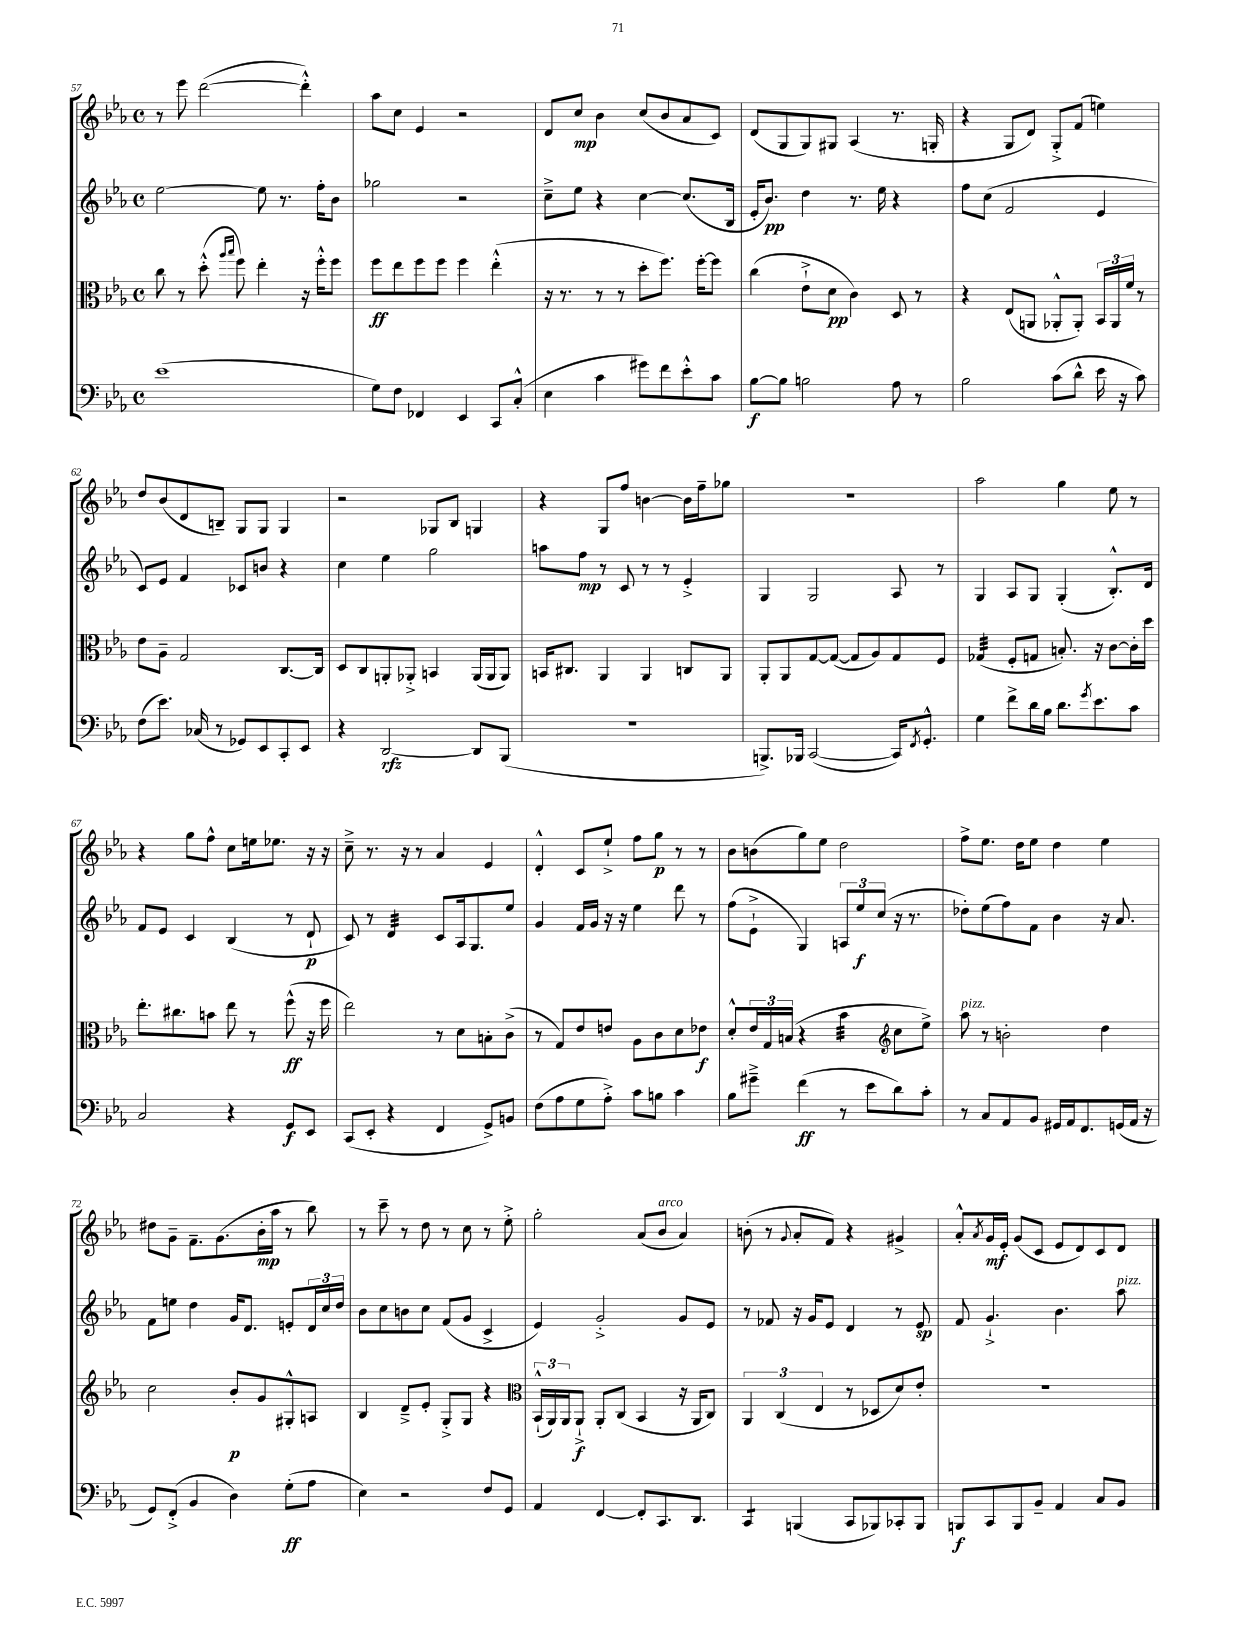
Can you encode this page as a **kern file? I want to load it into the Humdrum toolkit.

**kern	**kern	**kern	**kern
*staff4	*staff3	*staff2	*staff1
*clefF4	*clefC3	*clefG2	*clefG2
*k[b-e-a-]	*k[b-e-a-]	*k[b-e-a-]	*k[b-e-a-]
*M4/4	*M4/4	*M4/4	*M4/4
*met(c)	*met(c)	*met(c)	*met(c)
(1e-	8cc	[2ee-	8r
.	8r	.	8eee-
.	(8dd'^^	.	([2ddd
.	16qqaa-	.	.
.	16qqbb-	.	.
.	8ff)	.	.
.	4ee-'	8ee-]	.
.	.	8.r	.
.	16r	.	4ddd'^^])
.	16ff'^^	16ff'	.
.	8ff	8b-	.
=	=	=	=
8G)	8ff	2gg-	8aa-
8F	8ee-	.	8cc
4FF-	8ff	.	4e-
.	8ff	.	.
4EE-	4ff	2r	2r
8CC	(4ee-'^^	.	.
(8C'^^	.	.	.
=	=	=	=
4E-	16r	8cc~^	8d
.	8.r	.	.
.	.	8ee-	8cc
4c	8r	4r	4b-
.	8r	.	.
8g#)	8dd'	[4cc	(8cc
8f	8.ff)	.	8b-
8e-'^^	.	(8.cc]	8a-
.	[16ff'	.	.
8c	8ff]	.	8c)
.	.	16B-	.
=	=	=	=
[8B-	(4cc	16e-'	(8d
.	.	8.b-)	.
8B-]	.	.	8G
2B	8e-`^	4dd	8G)
.	8d	.	8G#
.	4c)	8.r	(4A-
.	.	16ee-	.
8A-	8D	4r	8.r
8r	8r	.	.
.	.	.	16G'
=	=	=	=
2B-	4r	8ff	4r
.	.	(8cc	.
.	(8E-	2f	8G
.	8AA	.	8d)
(8c	8AA-'^^	.	8G'^
8d^^	8AA-')	.	(8f
16e-	24BB-	4e-	4ee)
.	24AA-	.	.
16r	.	.	.
.	24f	.	.
8c)	8r	.	.
=	=	=	=
(8F	8e-	8c)	8dd
8.e-)	8A-~	8e-	(8b-
.	2G	4f	8d
(16C-	.	.	.
8r	.	.	8B~)
8GG-)	.	8c-	8G
8EE-	.	8b	8G
8CC'	[8.C	4r	4G
8EE-	.	.	.
.	16C]	.	.
=	=	=	=
4r	8D	4cc	2r
.	8C	.	.
[2DD	8AA'	4ee-	.
.	8AA-'^	.	.
.	4BB	2gg	8G-
.	.	.	8B-
8DD]	(16AA-	.	4G
.	16AA-	.	.
(8BBB-	8AA-)	.	.
=	=	=	=
1r	16BB	8aa	4r
.	8.C#	.	.
.	.	8ff	.
.	4AA-	8r	8G
.	.	8c	8ff
.	4AA-	8r	[4b
.	.	8r	.
.	8C	4e-'^	16b]
.	.	.	16ff~
.	8AA-	.	8gg-
=	=	=	=
8.BBB^)	8AA-'	4G	1r
.	8AA-	.	.
16BBB-	.	.	.
([2CC	[8G	2G	.
.	(8G_	.	.
.	8G]	.	.
.	8A-)	.	.
16CC])	8G	8A-	.
8qFF	.	.	.
8.GG'^^	.	.	.
.	8F	8r	.
=	=	=	=
4G	(4G-	4G	2aa-
8f^	8F'	8A-	.
16d	8G	8G	.
16B-	.	.	.
8.d	8.B')	(4G'	4gg
8qg	.	.	.
8.e-	16r	.	.
.	[8c	8.B-'^^)	8ee-
8c	16c']	.	8r
.	16dd	16d	.
=	=	=	=
2C	8.ee-'	8f	4r
.	.	8e-	.
.	8.cc#	.	.
.	.	4c	8gg
.	8b	.	8ff^^
4r	8ee-	(4B-	8cc
.	8r	.	16ee
.	.	.	8.ee-
8GG	(8ff^^	8r	.
8EE-	16r	8d`	16r
.	16ff	.	16r
=	=	=	=
(8CC	2ee-)	8c)	8cc~^
8EE-'	.	8r	8.r
4r	.	4d	.
.	.	.	16r
.	.	.	8r
4FF	8r	8c	4a-
.	8d	16A-	.
.	.	8.G	.
8GG^)	8B'	.	4e-
8BB	(8c^	8ee-	.
=	=	=	=
(8F	8r	4g	4d'^^
8A-	8G)	.	.
8G	8e-	16f	8c
.	.	16g	.
8A-'^)	8e	16r	8ee-`^
.	.	16r	.
8c	8A-	4ee-	8ff
8B	8c	.	8gg
4c	8d	8ddd	8r
.	8e-	8r	8r
=	=	=	=
8B-	8d'^^	(8ff	8b-
8g#~^	24e-	8e-`^	(8b
.	24G	.	.
.	(24B	.	.
(4f	4r	4G)	8gg)
.	.	.	8ee-
*	*clefG2	*	*
8r	4b-	12A	2dd
.	.	12ee-	.
8e-	.	.	.
.	.	(12cc	.
8d)	8cc	16r	.
.	.	8.r	.
8c'	8ee-^)	.	.
=	=	=	=
8r	8aa-	8dd-')	8ff^
8C	8r	(8ee-	8.ee-
8AA-	2b'	8ff)	.
.	.	.	16dd
8BB-	.	8f	8ee-
16GG#	.	4b-	4dd
16AA-	.	.	.
8.FF	.	.	.
.	4dd	16r	4ee-
(16GG	.	8.a-	.
16AA-	.	.	.
16r	.	.	.
=	=	=	=
8GG)	2cc	8f	8dd#
(8FF'^	.	8ee	8g~
4BB-	.	4dd	8.f~
.	.	.	(8.g
4D)	8b-'	16g	.
.	.	8.d	.
.	8g	.	16b-'
.	.	.	16aa-
(8G'	8G#'^^	8e'	8r
8A-	8A	24d	8bb-)
.	.	24cc	.
.	.	24dd	.
=	=	=	=
4E-)	4B-	8b-	8r
.	.	8cc	8ccc~
2r	8d~^	8b	8r
.	8e-'	8cc	8dd
.	8G'^	(8f	8r
.	8G	8g	8cc
8F	4r	4c^	8r
8GG	.	.	8ee-'^
=	=	=	=
*	*clefC3	*	*
4AA-	(24BB-`^^	4e-)	2gg'
.	24AA-)	.	.
.	24AA-	.	.
.	8AA-`^	.	.
[4FF	8AA-'	2g'^	.
.	(8C	.	.
8FF']	4BB-	.	(8a-
8.CC	.	.	8b-
.	16r	8g	4a-)
8.DD	16AA-	.	.
.	8C)	8e-	.
=	=	=	=
4CC	6AA-	8r	(8b'
.	.	8f-	8r
.	(6C	.	.
.	.	.	8qqg
(4BBB	.	16r	8a-'
.	.	16g	.
.	6E-	.	.
.	.	8e-	8f)
8CC	8r	4d	4r
8BBB-)	8D-	.	.
8CC-'	8d)	8r	4g#^
8BBB-	8e-'	8e-	.
=	=	=	=
8BBB	1r	8f	8a-'^^
.	.	.	8qa-
8CC	.	4.g`^	16g
.	.	.	16e-'
8BBB	.	.	(8g
8BB-~	.	.	8c
4AA-	.	4.b-	8e-
.	.	.	8d)
8C	.	.	8c
8BB-	.	8aa-	8d
==	==	==	==
*-	*-	*-	*-
